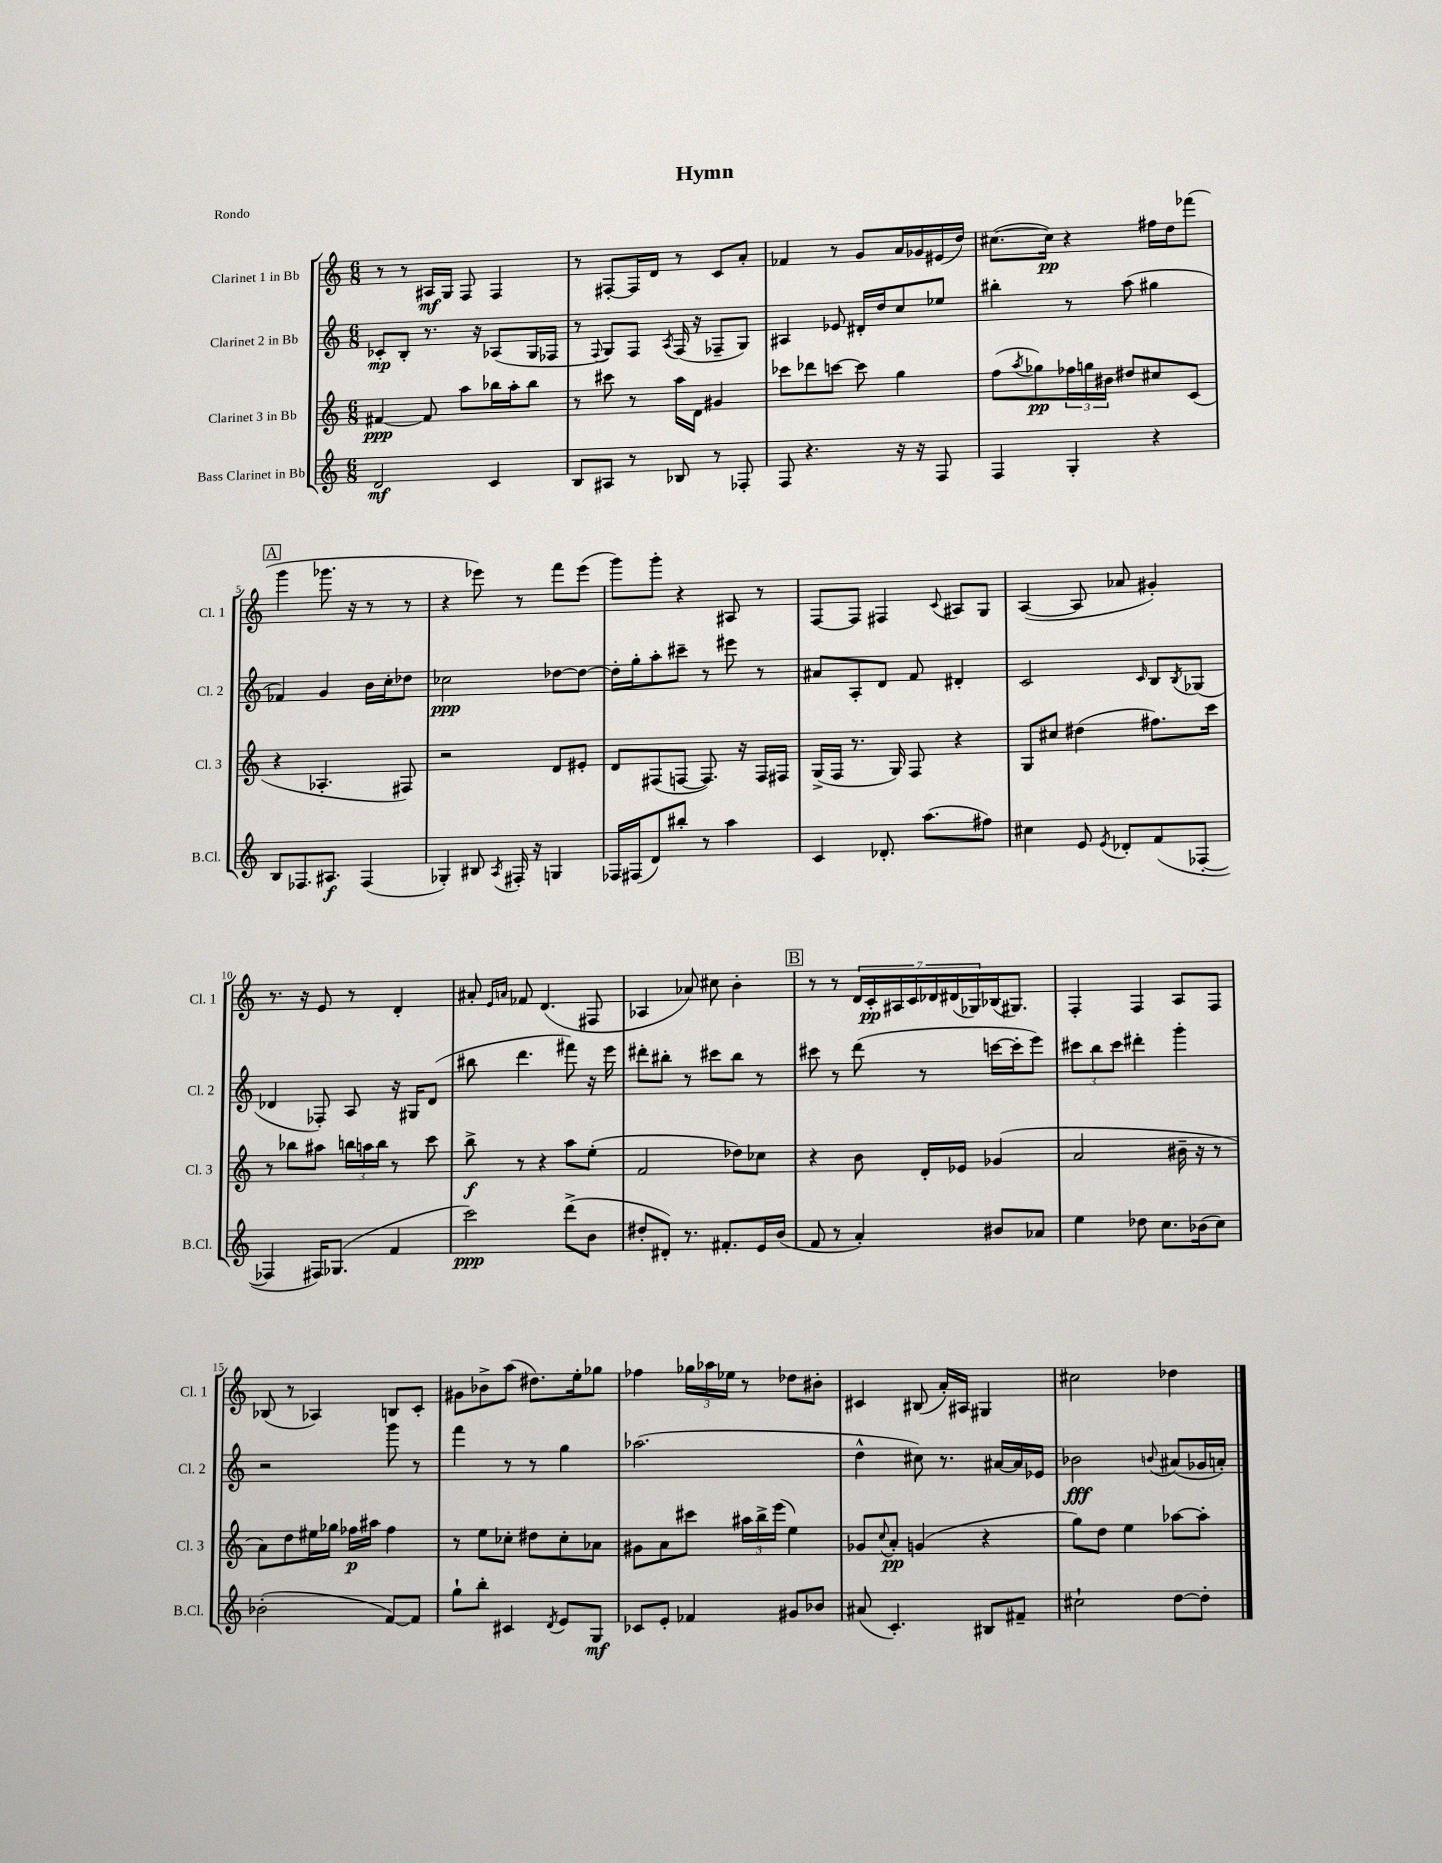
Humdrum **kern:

**kern	**dynam	**kern	**dynam	**kern	**dynam	**kern	**dynam
*part4	*part4	*part3	*part3	*part2	*part2	*part1	*part1
*staff4	*staff4	*staff3	*staff3	*staff2	*staff2	*staff1	*staff1
*I"Bass Clarinet in Bb	*	*I"Clarinet 3 in Bb	*	*I"Clarinet 2 in Bb	*	*I"Clarinet 1 in Bb	*
*I'B.Cl.	*	*I'Cl. 3	*	*I'Cl. 2	*	*I'Cl. 1	*
*clefG2	*	*clefG2	*	*clefG2	*	*clefG2	*
*k[]	*	*k[]	*	*k[]	*	*k[]	*
*M6/8	*	*M6/8	*	*M6/8	*	*M6/8	*
=1	=1	=1	=1	=1	=1	=1	=1
2d/	mf	[4f#X/	ppp	8c-X'/L	mp	8r	.
.	.	.	.	8B'/J	.	8r	.
.	.	8f#/]	.	8.r	.	16A#X/LL	mf
.	.	.	.	.	.	16G/JJ	.
.	.	8aa\L	.	.	.	8F/	.
.	.	.	.	16r	.	.	.
4c/	.	16bb-X\L	.	(8A-X/L	.	4F/	.
.	.	16aa'\J	.	.	.	.	.
.	.	8bb-\J	.	16G/L	.	.	.
.	.	.	.	16F-X/JJ	.	.	.
=2	=2	=2	=2	=2	=2	=2	=2
8B/L	.	8r	.	8r	.	8r	.
.	.	.	.	8qqF/	.	.	.
8A#X/J	.	8ccc#X\	.	8G/L)	.	[8F#X'/L	.
8r	.	8r	.	8F/J	.	16F#/L]	.
.	.	.	.	.	.	16d/JJ	.
.	.	.	.	8qA/	.	.	.
8B-X/	.	16aa\LL	.	(16F/	.	8r	.
.	.	16d\JJ	.	16r	.	.	.
8r	.	4g#X/	.	8F-X~/L	.	8c/L	.
8F-X'/	.	.	.	8G/J)	.	8a'/J	.
=3	=3	=3	=3	=3	=3	=3	=3
8F/	.	8ccc-X\L	.	4A#X/	.	4f-X/	.
4.r	.	8ddd-X\	.	.	.	.	.
.	.	[8cccn\J	.	8e-X/	.	8r	.
.	.	8ccc\]	.	16d#X'/LL	.	8g/L	.
.	.	.	.	16dd/J	.	.	.
16r	.	4gg\	.	8cc/	.	16a/L	.
16r	.	.	.	.	.	16g-X/	.
8F/	.	.	.	8ee-X/J	.	(16e#X/	.
.	.	.	.	.	.	16dd/JJ)	.
=4	=4	=4	=4	=4	=4	=4	=4
4F/	.	(8ff\L	.	4bb#X'\	.	([8.cc#X\L	.
.	.	8qaa/	.	.	.	.	.
.	.	8gg-X\)	pp	.	.	.	.
.	.	.	.	.	.	16cc#\Jk])	pp
4G'/	.	24ff-X\L	.	8r	.	4r	.
.	.	24ggn\	.	.	.	.	.
.	.	24b#X\JJ	.	.	.	.	.
.	.	8dd#X/L	.	(8aa\	.	.	.
4r	.	8cc#X/	.	4gg#X\	.	16ff#X\LL	.
.	.	.	.	.	.	16dd\J	.
.	.	(8c/J	.	.	.	(8fff-X\J	.
!!LO:LB:g=z
!!LO:REH:place=s1:t=A
=5	=5	=5	=5	=5	=5	=5	=5
8B/L	.	4r	.	4f-X/)	.	4ggg\	.
8.F-X/	.	.	.	.	.	.	.
.	.	4.A-X'/	.	4g/	.	8.ggg-X\	.
8.A#X/J	f	.	.	.	.	.	.
.	.	.	.	.	.	16r	.
(4F-/	.	.	.	16b\LL	.	8r	.
.	.	.	.	16cc'\J	.	.	.
.	.	8F#X/)	.	8dd-X\J	.	8r	.
=6	=6	=6	=6	=6	=6	=6	=6
4G-X'/)	.	2r	.	2cc-X\	ppp	4r	.
8B#X/	.	.	.	.	.	8eee-X\)	.
8qA/	.	.	.	.	.	.	.
16F#X'/	.	.	.	.	.	8r	.
16r	.	.	.	.	.	.	.
4Gn/	.	8d/L	.	[8dd-X\L	.	8fff\L	.
.	.	8e#X'/J	.	8dd-\J_	.	(8eee-\J	.
=7	=7	=7	=7	=7	=7	=7	=7
16F-X/LL	.	8d/L	.	16dd-'\LL]	.	8ggg\L)	.
(16F#X/J	.	.	.	16gg'\J	.	.	.
8d/)	.	(8F#X/	.	8aa'\	.	8ggg'\J	.
8bb#X'/J	.	[8Fn/J	.	8ccc#X~\J	.	4r	.
8r	.	8.F/])	.	8r	.	.	.
4aa\	.	.	.	8eee#X\	.	8A#X/	.
.	.	16r	.	.	.	.	.
.	.	16F/LL	.	8r	.	8r	.
.	.	16F#X/JJ	.	.	.	.	.
=8	=8	=8	=8	=8	=8	=8	=8
4c/	.	(16G^/LL	.	8a#X/L	.	[8F/L	.
.	.	16F/JJ	.	.	.	.	.
.	.	8.r	.	8A'/	.	8F/J]	.
8.d-X'/	.	.	.	8d/J	.	4F#X/	.
.	.	16G/)	.	.	.	.	.
.	.	8F/	.	8f/	.	.	.
(8.aa\L	.	.	.	.	.	.	.
.	.	.	.	.	.	8qqc/	.
.	.	4r	.	4d#X'/	.	8A#X/L	.
8ff#X\J)	.	.	.	.	.	8G/J	.
=9	=9	=9	=9	=9	=9	=9	=9
4cc#X\	.	8G/L	.	2c/	.	([4A/	.
.	.	8cc#X/J	.	.	.	.	.
8e/	.	(4dd#X\	.	.	.	8A/]	.
8qe/	.	.	.	.	.	.	.
8d-X'/L	.	.	.	.	.	8a-X/	.
.	.	.	.	16qqc/	.	.	.
(8f/	.	8.ff#X\L)	.	8B/L	.	4g#X'/)	.
.	.	.	.	8qB/	.	.	.
[8F-X'/J	.	.	.	(8G-X/J	.	.	.
.	.	16ccc\Jk	.	.	.	.	.
!!LO:LB:g=z
=10	=10	=10	=10	=10	=10	=10	=10
4F-X/]	.	8r	.	4d-X/	.	8.r	.
.	.	8bb-X\L	.	.	.	.	.
.	.	.	.	.	.	16r	.
16F#X/KL)	.	8aa#X\J	.	8F-X'/)	.	8e/	.
(8.G-X/J	.	.	.	.	.	.	.
.	.	24bbn\LL	.	8A/	.	8r	.
.	.	24aan\	.	.	.	.	.
.	.	24bb\JJ	.	.	.	.	.
4f/	.	8r	.	16r	.	4d'/	.
.	.	.	.	16G#X/KL	.	.	.
.	.	8ccc\	.	(8d-/J	.	.	.
=11	=11	=11	=11	=11	=11	=11	=11
2ccc\)	ppp	8bb^\	f	8bb#X\	.	8a#X'/	.
.	.	.	.	.	.	16qqe/LL	.
.	.	.	.	.	.	16qqan/JJ	.
.	.	8r	.	4.ddd\	.	8f-X/	.
.	.	4r	.	.	.	(4.d/	.
(8ddd^\L	.	8aa\L	.	8fff#X\)	.	.	.
8b\J	.	(8ee'\J	.	16r	.	8F#X/	.
.	.	.	.	16eee\	.	.	.
=12	=12	=12	=12	=12	=12	=12	=12
8dd#X'/L	.	2f/	.	8ddd#X'\L	.	4A-X/	.
8d#X'/J)	.	.	.	8bb#X'\J	.	.	.
8.r	.	.	.	8r	.	8a-X/)	.
.	.	.	.	8ccc#X\L	.	8cc#X\	.
8.f#X'/L	.	.	.	.	.	.	.
.	.	8dd-X\L)	.	8bb#\J	.	4b'\	.
16e/L	.	8cc-X\J	.	8r	.	.	.
(16b/JJ	.	.	.	.	.	.	.
!!LO:REH:place=s1:t=B
=13	=13	=13	=13	=13	=13	=13	=13
8f/	.	4r	.	8ccc#X\	.	8r	.
8r	.	.	.	8r	.	8r	.
4a'/)	.	8b\	.	(8ddd\	.	28d/LL	.
.	.	.	.	.	.	28c'/	pp
.	.	.	.	.	.	28A#X/	.
.	.	.	.	.	.	28c/	.
.	.	16d'/LL	.	8r	.	.	.
.	.	.	.	.	.	28d-X/	.
.	.	.	.	.	.	(28d#X/	.
.	.	16e-X/JJ	.	.	.	.	.
.	.	.	.	.	.	28G-X/)	.
8b#X/L	.	(4g-X/	.	[16cccn\LL	.	(16B-X/J	.
.	.	.	.	16ccc'\J]	.	8.G#X/J)	.
8a-X/J	.	.	.	8eee\J)	.	.	.
=14	=14	=14	=14	=14	=14	=14	=14
4ee\	.	2a/	.	12ccc#X\L	.	4F'/	.
.	.	.	.	12bb\	.	.	.
.	.	.	.	12ccc#\J	.	.	.
8dd-X\	.	.	.	4ddd#X'\	.	4F/	.
8.cc\L	.	.	.	.	.	.	.
.	.	16b#X~\	.	4ggg'\	.	8A/L	.
(16b-X\k	.	16r	.	.	.	.	.
8cc\J)	.	8r	.	.	.	8F/J	.
!!LO:LB:g=z
=15	=15	=15	=15	=15	=15	=15	=15
(2b-X'\	.	8a\L)	.	2r	.	(8B-X/	.
.	.	8dd\	.	.	.	8r	.
.	.	16ee#X\L	.	.	.	4A-X/)	.
.	.	16gg-X\JJ	.	.	.	.	.
.	.	16ff-X\LL	p	.	.	.	.
.	.	16aa#X\JJ	.	.	.	.	.
[8f/L)	.	4ff-\	.	8ggg\	.	8Bn/L	.
8f/J]	.	.	.	8r	.	8c'/J	.
=16	=16	=16	=16	=16	=16	=16	=16
8gg`\L	.	8r	.	4fff\	.	8g#X\L	.
8bb'\J	.	8ee\L	.	.	.	8b-X^\	.
4c#X/	.	8cc-X'\J	.	8r	.	(8aa\J	.
.	.	8dd#X\L	.	8r	.	8.dd#X\L)	.
8qd/	.	.	.	.	.	.	.
8e/L	.	8cc-'\	.	4gg\	.	.	.
.	.	.	.	.	.	16ee'\k	.
8G/J	mf	8a-X\J	.	.	.	8gg-X\J	.
=17	=17	=17	=17	=17	=17	=17	=17
8c-X/L	.	8g#X\L	.	(2.aa-X\	.	4ff-X\	.
8e'/J	.	8a\	.	.	.	.	.
4f-X/	.	8ccc#X\J	.	.	.	24gg-X\LL	.
.	.	.	.	.	.	24aa-X\	.
.	.	.	.	.	.	24ee-X\JJ	.
.	.	24aa#X\LL	.	.	.	8r	.
.	.	24bb^\	.	.	.	.	.
.	.	(24eee\JJ	.	.	.	.	.
8g#X/L	.	4ee\)	.	.	.	8dd-X\L	.
8b-X/J	.	.	.	.	.	8b#X'\J	.
=18	=18	=18	=18	=18	=18	=18	=18
(8a#X/	.	8g-X/L	.	4dd^^\	.	4c#X/	.
.	.	8qqcc/	.	.	.	.	.
4.c'/)	.	8a'/J	pp	.	.	.	.
.	.	(4gn/	.	8cc#X\)	.	(8B#X/	.
.	.	.	.	8.r	.	16a'/LL)	.
.	.	.	.	.	.	16A#X/JJ	.
8B#X/L	.	4r	.	.	.	4G#X/	.
.	.	.	.	[16a#X/LL	.	.	.
8f#X~/J	.	.	.	16a#/]	.	.	.
.	.	.	.	16e-X/JJ	.	.	.
=19	=19	=19	=19	=19	=19	=19	=19
2cc#X`\	.	8gg\L)	.	2b-X\	fff	2cc#X\	.
.	.	8dd\J	.	.	.	.	.
.	.	4ee\	.	.	.	.	.
.	.	.	.	8qqbn/	.	.	.
[8dd\L	.	[8aa-X\L	.	(8a#X/L	.	4dd-X\	.
8dd'\J]	.	8aa-'\J]	.	16g-X/L	.	.	.
.	.	.	.	16an'/JJ)	.	.	.
==	==	==	==	==	==	==	==
*-	*-	*-	*-	*-	*-	*-	*-
